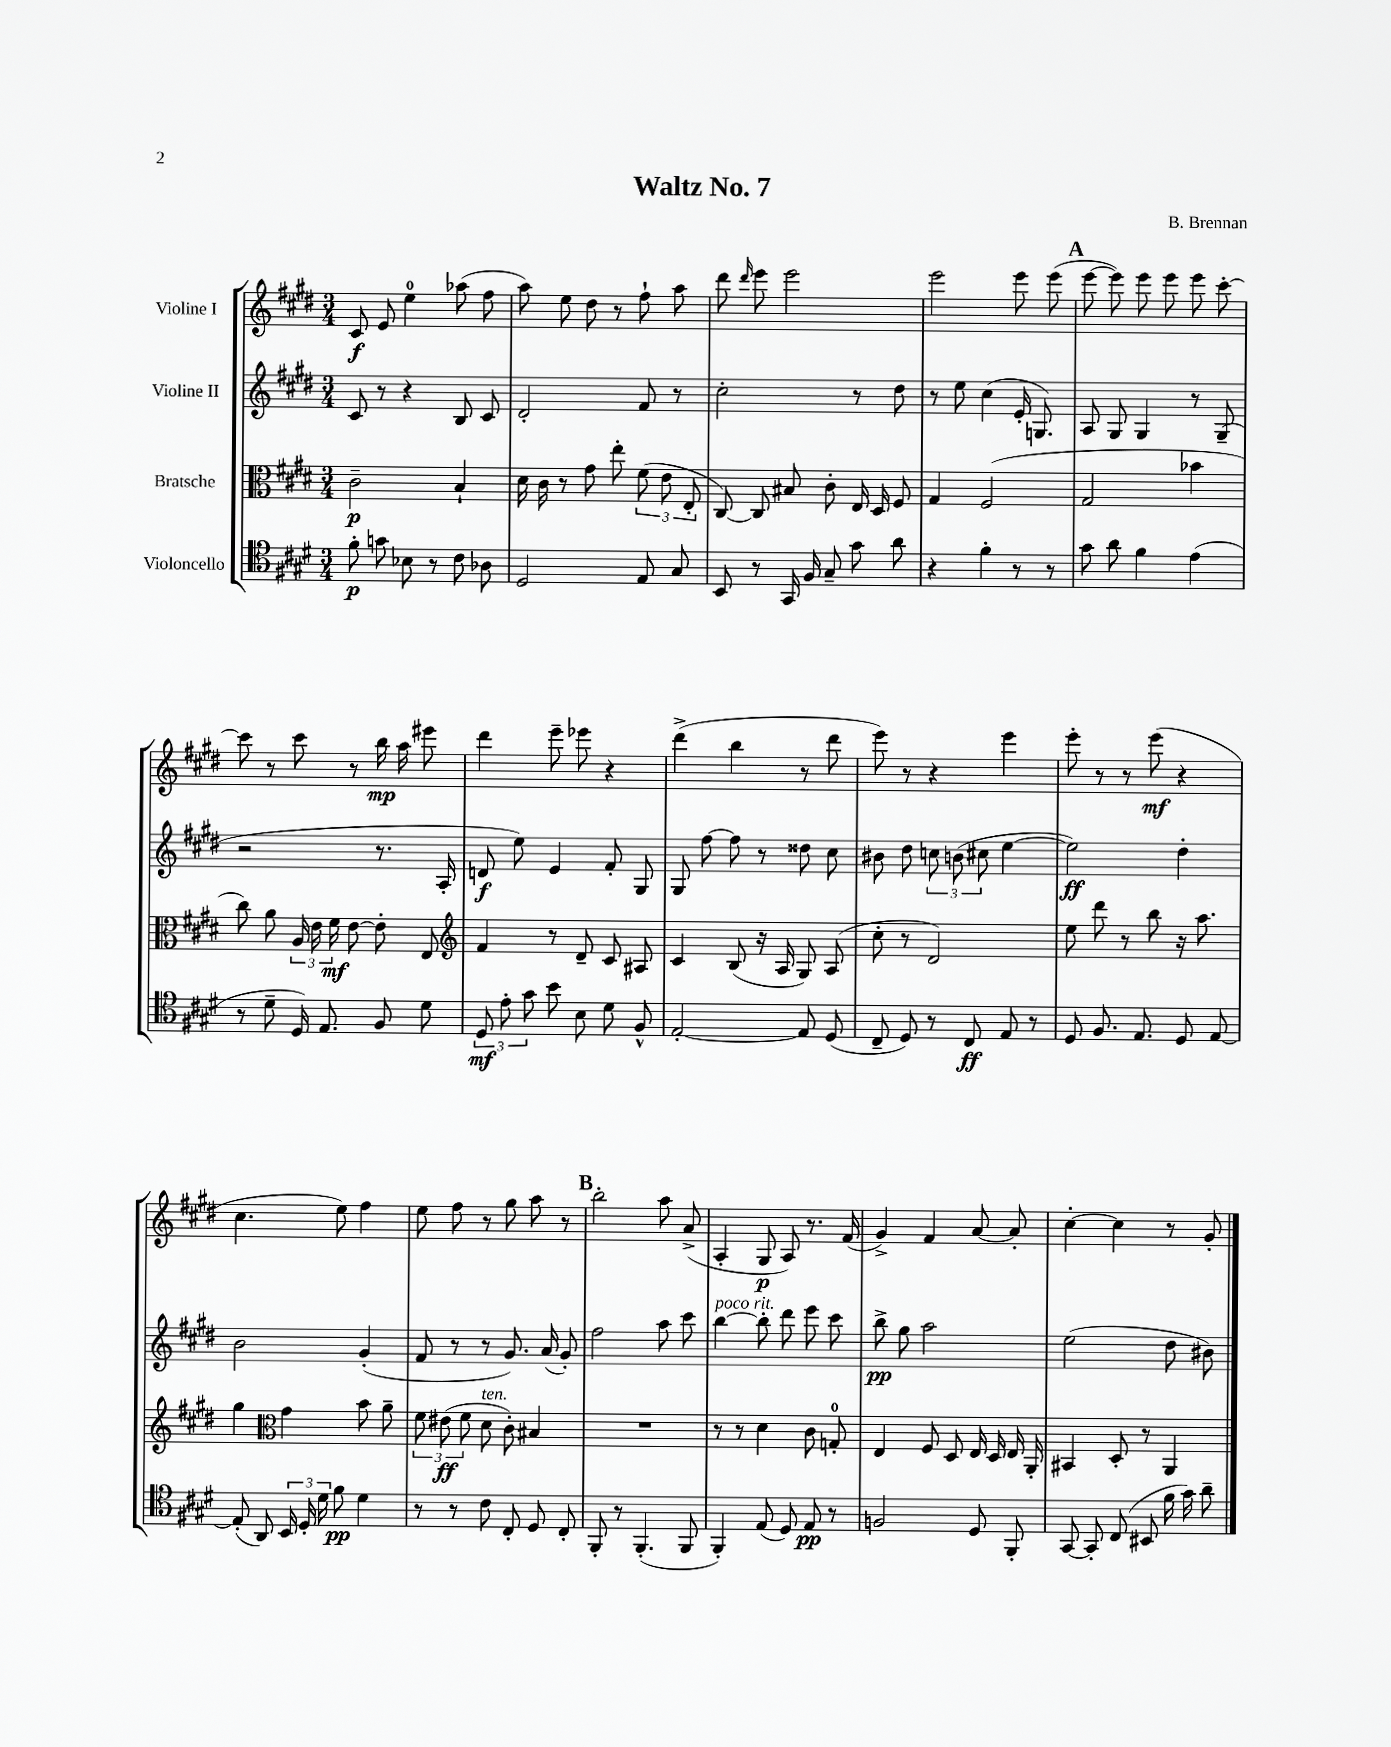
\header { title = "Waltz No. 7" composer = "B. Brennan" }
<<
\new StaffGroup <<
\new Staff = "s0" \with { instrumentName = "Violine I" } {
    \clef treble \key e \major \numericTimeSignature \time 3/4
    \autoBeamOff cis'8\f e'8 e''4-0 aes''8( fis''8 |
    a''8) e''8 dis''8 r8 fis''8-! a''8 |
    dis'''8 \grace { dis'''16 } e'''8 e'''2 |
    e'''2 e'''8 e'''8( |
    \mark \markup { \bold "A" } e'''8~ e'''8) e'''8 e'''8 e'''8 cis'''8~-. |
    cis'''8 r8 cis'''8 r8 b''16\mp a''16 eis'''8 |
    dis'''4 e'''8-- ees'''8 r4 |
    dis'''4->( b''4 r8 dis'''8 |
    e'''8) r8 r4 e'''4 |
    e'''8-. r8 r8 e'''8\mf( r4 |
    cis''4. e''8) fis''4 |
    e''8 fis''8 r8 gis''8 a''8 r8 |
    \mark \markup { \bold "B" } b''2-. a''8 a'8->( |
    a4-. gis8\p a8) r8. fis'16( |
    gis'4->) fis'4 a'8~ a'8-. |
    cis''4~-. cis''4 r8 gis'8-. \bar "|." |
}
\new Staff = "s1" \with { instrumentName = "Violine II" } {
    \clef treble \key e \major \numericTimeSignature \time 3/4
    \autoBeamOff cis'8 r8 r4 b8 cis'8 |
    dis'2-. fis'8 r8 |
    cis''2-. r8 dis''8 |
    r8 e''8 cis''4( e'16-. g8.) |
    \mark \markup { \bold "A" } a8 gis8 gis4 r8 gis8--( |
    r2 r8. a16-. |
    d'8\f e''8) e'4 fis'8-. gis8 |
    gis8 fis''8~ fis''8 r8 disis''8 cis''8 |
    bis'8 dis''8 \tuplet 3/2 { c''8 b'8( cis''8 } e''4~ |
    e''2\ff) dis''4-. |
    b'2 gis'4-.( |
    fis'8 r8 r8 gis'8.) a'16( gis'8-.) |
    \mark \markup { \bold "B" } fis''2 a''8 cis'''8 |
    b''4~^\markup { \italic "poco rit." } b''8-. dis'''8 e'''8 cis'''8 |
    b''8->\pp gis''8 a''2 |
    e''2( dis''8 bis'8) \bar "|." |
}
\new Staff = "s2" \with { instrumentName = "Bratsche" } {
    \clef alto \key e \major \numericTimeSignature \time 3/4
    \autoBeamOff cis'2--\p b4-! |
    dis'16 cis'16 r8 gis'8 e''8-. \tuplet 3/2 { fis'8( e'8 e8-. } |
    cis8~) cis8 bis8 cis'8-. e16 dis16 fis8 |
    gis4 fis2( |
    \mark \markup { \bold "A" } gis2 bes'4 |
    cis''8) a'8 \tuplet 3/2 { a16 e'16 fis'16\mf } e'8~ e'8-. e8 |
    \clef treble fis'4 r8 dis'8-- cis'8 ais8 |
    cis'4 b8( r16 a16 gis8) a8( |
    cis''8-. r8 dis'2) |
    e''8 dis'''8 r8 b''8 r16 a''8. |
    gis''4 \clef alto gis'4 b'8 a'8-- |
    \tuplet 3/2 { fis'8 eis'8\ff( fis'8 } dis'8^\markup { \italic "ten." } cis'8-.) bis4 |
    \mark \markup { \bold "B" } R2. |
    r8 r8 dis'4 cis'8 g8-0-. |
    e4 fis8 dis8 e16 dis16 e16 a,16-. |
    bis,4 dis8-. r8 a,4 \bar "|." |
}
\new Staff = "s3" \with { instrumentName = "Violoncello" } {
    \clef tenor \key e \major \numericTimeSignature \time 3/4
    \autoBeamOff fis'8-.\p g'8 bes8 r8 cis'8 aes8 |
    dis2 e8 gis8 |
    b,8 r8 gis,16 fis16 gis8-- gis'8 a'8 |
    r4 fis'4-. r8 r8 |
    \mark \markup { \bold "A" } gis'8 a'8 fis'4 e'4( |
    r8 dis'8-- dis16) e8. fis8 dis'8 |
    \tuplet 3/2 { dis8\mf e'8-. gis'8 } b'8 b8 dis'8 fis8-^ |
    e2~-. e8 dis8( |
    cis8-- dis8) r8 cis8\ff e8 r8 |
    dis8 fis8. e8. dis8 e8~ |
    e8-.( a,8) \tuplet 3/2 { b,16 dis16-. dis'16 } fis'8\pp dis'4 |
    r8 r8 cis'8 cis8-. dis8 cis8-. |
    \mark \markup { \bold "B" } fis,8-. r8 fis,4.-.( fis,8 |
    fis,4-.) e8( dis8) e8\pp r8 |
    f2 dis8 fis,8-. |
    gis,8~ gis,8-. cis8( bis,8 fis'16 gis'16) a'8-- \bar "|." |
}
>>
>>
\layout { \context { \Score \remove "Bar_number_engraver" } }
